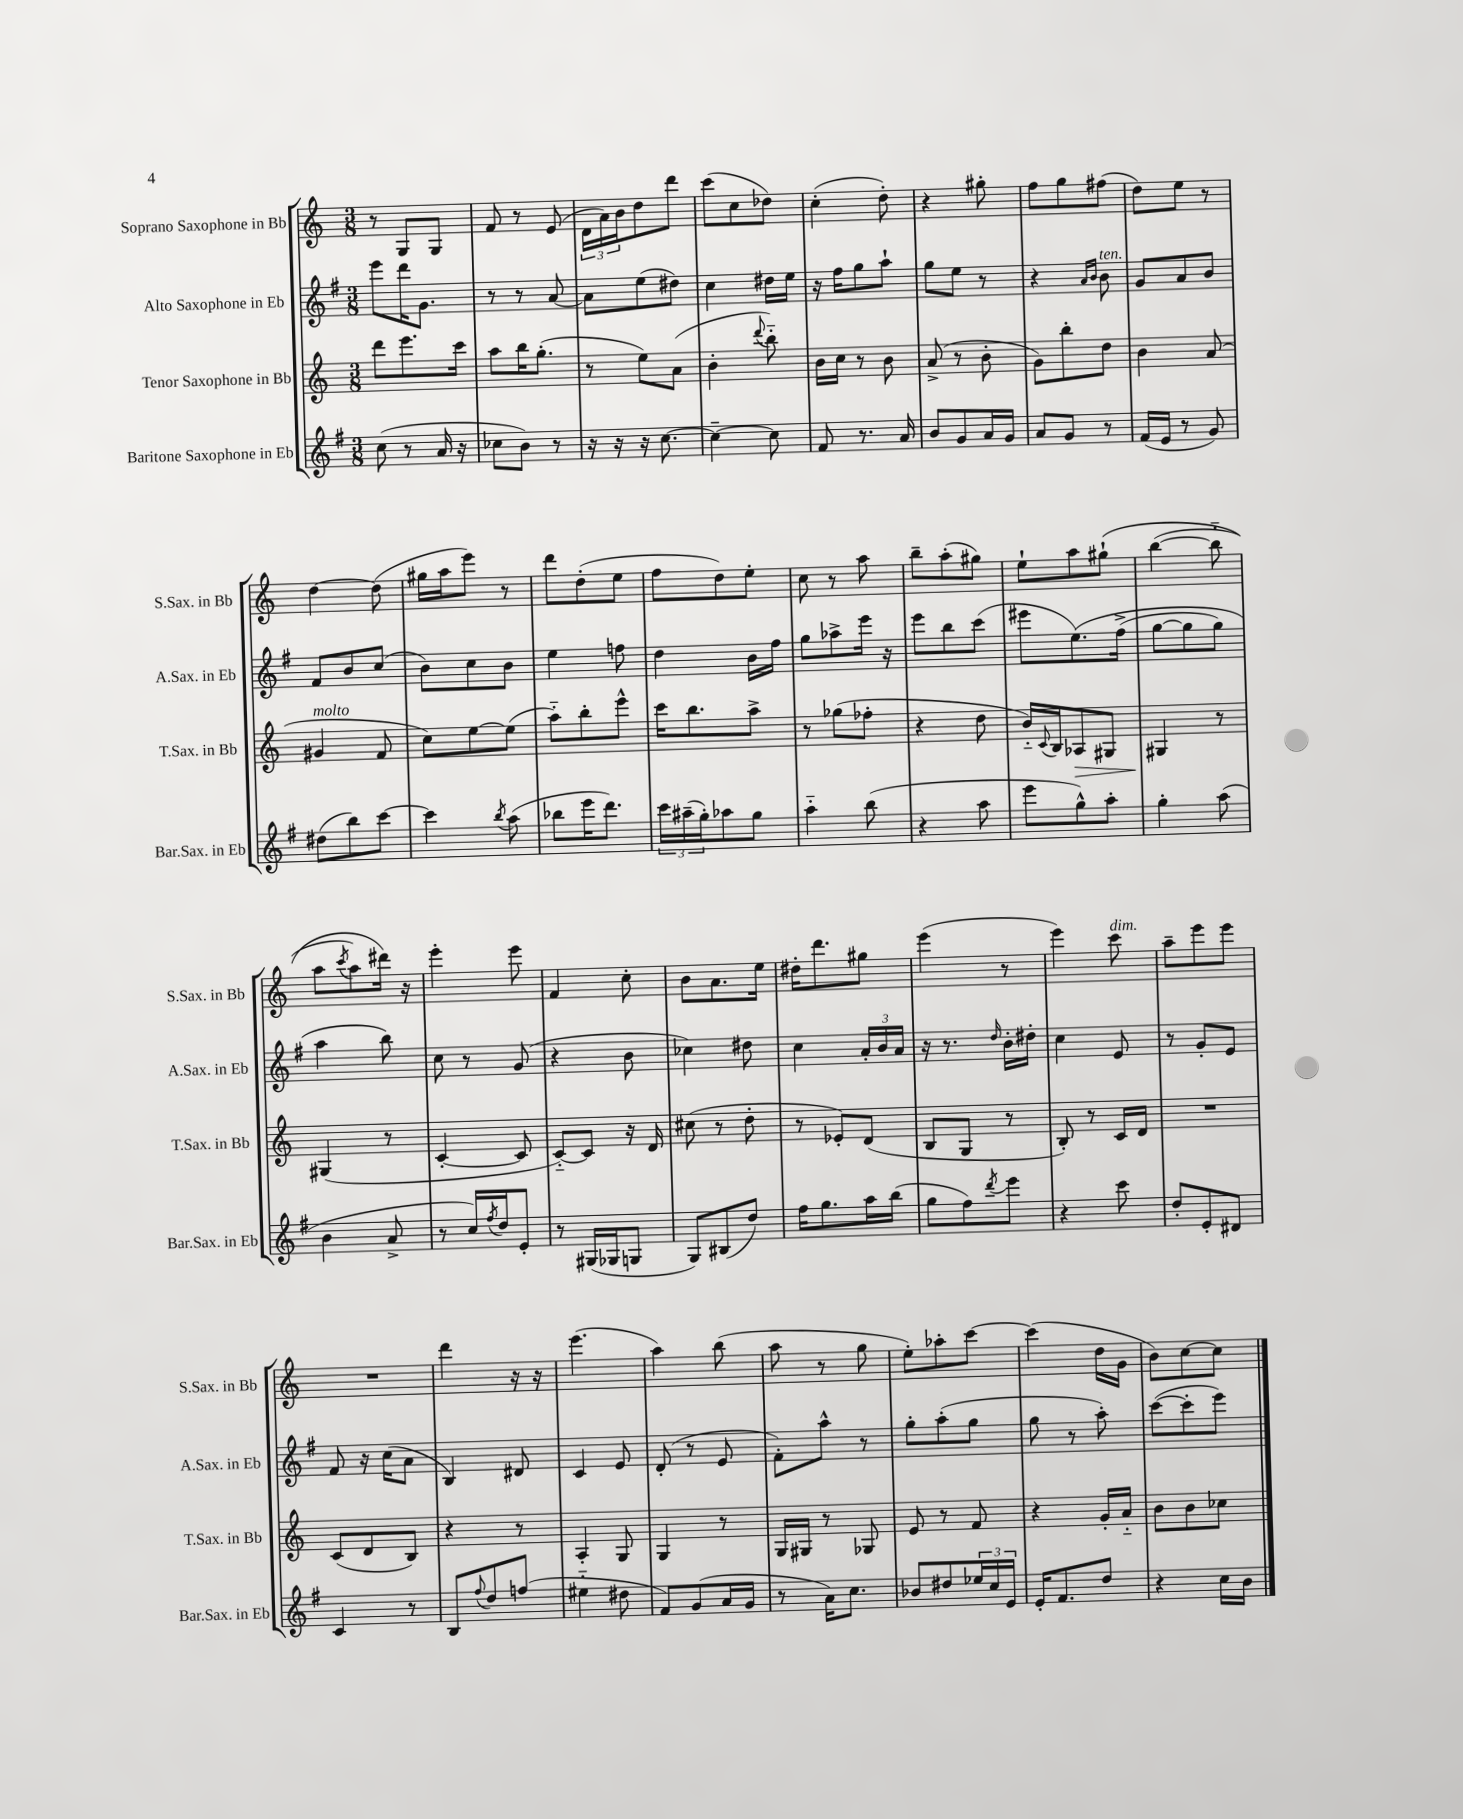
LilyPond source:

<<
\new StaffGroup <<
\new Staff = "s0" \with { instrumentName = "Soprano Saxophone in Bb" shortInstrumentName = "S.Sax. in Bb" } {
    \clef treble \key c \major \numericTimeSignature \time 3/8
    r8 g8 g8 |
    f'8 r8 e'8( |
    \tuplet 3/2 { d'16 a'16) b'16 } d''8 d'''8 |
    c'''8( c''8 des''8) |
    c''4-.( d''8-.) |
    r4 gis''8-. |
    f''8 g''8 fis''8( |
    d''8) e''8 r8 |
    d''4~ d''8( |
    gis''16 a''16 e'''8) r8 |
    d'''8 d''8-.( e''8 |
    f''8 d''8) e''8-. |
    c''8 r8 a''8 |
    b''8-- a''8-.( gis''8) |
    e''8-! a''8 gis''8-!\( |
    b''4~( b''8-_ |
    a''8 \acciaccatura { c'''8 } a''8) dis'''16\) r16 |
    e'''4-. e'''8 |
    f'4 c''8-. |
    b'8 a'8. e''16 |
    dis''16-. d'''8. gis''8 |
    e'''4( r8 |
    e'''4) c'''8^\markup { \italic "dim." } |
    a''8-- e'''8 e'''8 |
    R4. |
    d'''4 r16 r16 |
    e'''4.( |
    a''4) b''8( |
    a''8 r8 g''8 |
    e''8-.) aes''8-. c'''8~ |
    c'''4( d''16 g'16 |
    b'8) c''8~ c''8 \bar "|." |
}
\new Staff = "s1" \with { instrumentName = "Alto Saxophone in Eb" shortInstrumentName = "A.Sax. in Eb" } {
    \clef treble \key g \major \numericTimeSignature \time 3/8
    e'''8 d'''16 g'8. |
    r8 r8 a'8~ |
    a'8 e''8( dis''8) |
    c''4 dis''16 e''16 |
    r16 fis''16 g''8 a''8-! |
    g''8 e''8 r8 |
    r4 \grace { a'16 b'16 } b'8^\markup { \italic "ten." } |
    g'8 a'8 b'8 |
    fis'8 b'8 c''8( |
    b'8) c''8 b'8 |
    e''4 f''8 |
    d''4 b'16 fis''16 |
    g''8 aes''8-> e'''16 r16 |
    e'''8 b''8 c'''8( |
    eis'''8 e''8.)\( fis''16->( |
    g''8~ g''8 g''8) |
    a''4 b''8\) |
    c''8 r8 g'8( |
    r4 b'8 |
    ces''4) dis''8 |
    c''4 \tuplet 3/2 { a'16-. b'16 a'16 } |
    r16 r8. \grace { d''16 } b'16-. dis''16-. |
    c''4 e'8 |
    r8 g'8-. e'8 |
    fis'8 r16 c''16( a'8 |
    b4) dis'8 |
    c'4 e'8 |
    d'8-.( r8 e'8 |
    fis'8-.) a''8-^ r8 |
    g''8-. a''8-.( g''8 |
    g''8 r8 a''8-.) |
    c'''8~( c'''8-. e'''8) \bar "|." |
}
\new Staff = "s2" \with { instrumentName = "Tenor Saxophone in Bb" shortInstrumentName = "T.Sax. in Bb" } {
    \clef treble \key c \major \numericTimeSignature \time 3/8
    d'''8 e'''8. c'''16 |
    a''8 b''16 g''8.-.( |
    r8 e''8) a'8( |
    b'4-. \appoggiatura { d'''8 } b''8-_) |
    b'16 c''16 r8 b'8 |
    a'8->( r8 b'8-. |
    g'8) b''8-. d''8 |
    b'4 a'8( |
    gis'4^\markup { \italic "molto" } f'8 |
    c''8) e''8~ e''8( |
    a''8-_) b''8-. e'''8-^ |
    c'''16 b''8. a''8-> |
    r8 ges''8( fes''8-. |
    r4 d''8 |
    b'16-_) \appoggiatura { c'8 } b16 aes8\> gis8 |
    gis4\! r8 |
    gis4( r8 |
    c'4~-. c'8 |
    c'8~-_) c'8 r16 d'16 |
    cis''8( r8 d''8-. |
    r8 ees'8-.) d'8( |
    b8 g8 r8 |
    b8-.) r8 c'16 d'16 |
    R4. |
    c'8( d'8 b8) |
    r4 r8 |
    a4-. g8 |
    g4 r8 |
    g16 gis16 r8 ges8 |
    e'8 r8 f'8 |
    r4 g'16-. a'16-_ |
    b'8 b'8 ces''8 \bar "|." |
}
\new Staff = "s3" \with { instrumentName = "Baritone Saxophone in Eb" shortInstrumentName = "Bar.Sax. in Eb" } {
    \clef treble \key g \major \numericTimeSignature \time 3/8
    c''8( r8 a'16 r16 |
    ces''8 b'8) r8 |
    r16 r16 r16 c''8.~ |
    c''4~-- c''8 |
    fis'8 r8. a'16 |
    b'8 g'8 a'16 g'16 |
    a'8 g'8 r8 |
    fis'16( e'16 r8 g'8) |
    dis''8( b''8) c'''8~ |
    c'''4 \acciaccatura { b''8 } a''8( |
    bes''8 e'''16 d'''8.) |
    \tuplet 3/2 { c'''16 ais''16--( g''16-.) } aes''8 g''8 |
    a''4-_ b''8( |
    r4 a''8 |
    e'''8 g''8-^) a''8-. |
    g''4-. a''8( |
    b'4 a'8-> |
    r8 c''16) \acciaccatura { fis''8 } d''16 e'8-. |
    r8 gis16( ges16 g8 |
    g8) bis8( d''8) |
    fis''16 g''8. a''16 b''16( |
    g''8 fis''8) \acciaccatura { d'''8 } e'''8 |
    r4 c'''8 |
    d''8-. e'8-. dis'8 |
    c'4 r8 |
    b8 \appoggiatura { fis''8 } d''8 f''8( |
    eis''4-_ dis''8 |
    fis'8) g'8( a'16 g'16 |
    r8 a'16) c''8. |
    bes'8 dis''8 \tuplet 3/2 { ees''16 c''16 e'16 } |
    e'16-. fis'8. d''8 |
    r4 c''16 b'16 \bar "|." |
}
>>
>>
\layout { \context { \Score \remove "Bar_number_engraver" } }
